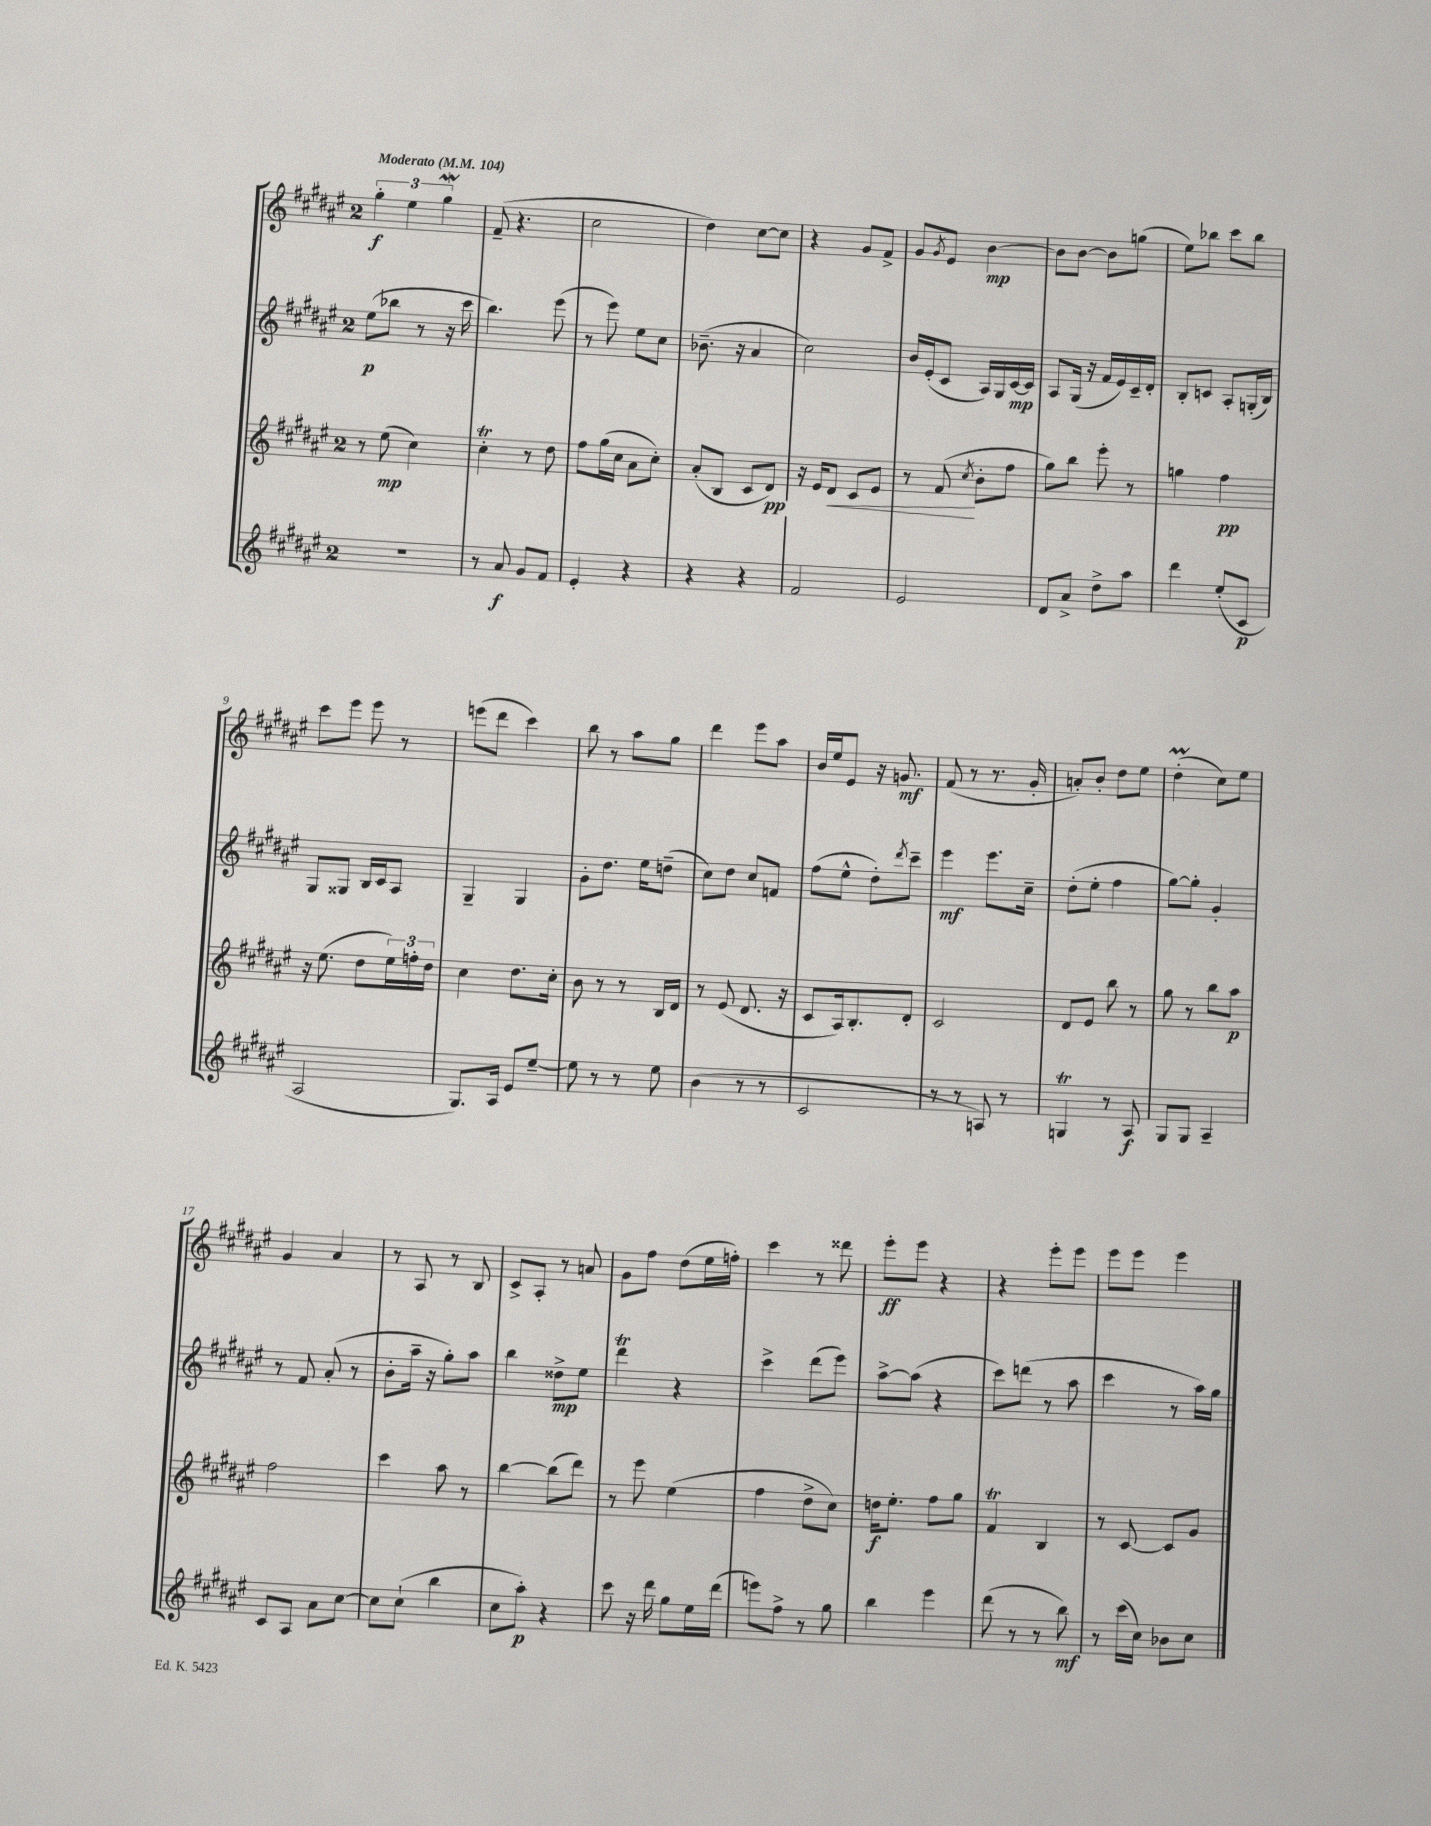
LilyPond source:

<<
\new StaffGroup <<
\new Staff = "s0" {
    \clef treble \key fis \major \once \override Staff.TimeSignature.style = #'single-digit \time 2/4 \tempo "Moderato" 4 = 104
    \tuplet 3/2 { gis''4-.\f eis''4 gis''4\mordent } |
    fis'8--( r4. |
    cis''2 |
    dis''4) cis''8~ cis''8 |
    r4 gis'8 fis'8-> |
    gis'8 \acciaccatura { gis'8 } eis'8 b'4~\mp |
    b'8 b'8~ b'8 g''8( |
    eis''8) bes''8 cis'''8 bes''8 |
    cis'''8 eis'''8 eis'''8 r8 |
    e'''8( dis'''8 cis'''4) |
    b''8 r8 ais''8 gis''8 |
    dis'''4 eis'''8 ais''8 |
    b'16 eis''16 eis'8 r16 g'8.\mf |
    fis'8( r8 r8. gis'16-. |
    a'8-.) b'8-. dis''8 eis''8 |
    dis''4-.\prall( cis''8) eis''8 |
    gis'4 ais'4 |
    r8 ais8 r8 b8 |
    cis'8-> ais8-. r8 a'8 |
    gis'8 fis''8 dis''8( eis''16 f''16-.) |
    cis'''4 r8 disis'''8 |
    eis'''8-.\ff eis'''8 r4 |
    r4 eis'''8-. eis'''8 |
    eis'''8 eis'''8 eis'''4 \bar "|." |
}
\new Staff = "s1" {
    \clef treble \key fis \major \once \override Staff.TimeSignature.style = #'single-digit \time 2/4
    eis''8\p( bes''8 r8 r16 cis'''16 |
    b''4.) eis'''8( |
    r8 eis'''8) eis''8 cis''8 |
    bes'8.--( r16 ais'4 |
    cis''2) |
    b'16 eis'16-.( cis'8 ais16) gis16 cis'16~\mp cis'16 |
    ais8 gis16( r16 fis'16 eis'16) cis'16-- dis'16-. |
    b8-. c'8 ais8-. g16-.( b16) |
    gis8 gisis8 b16 cis'16 ais8 |
    gis4-- gis4 |
    gis'8-. dis''8. eis''16 d''8--( |
    cis''8) dis''8 cis''8 f'8 |
    fis''8( eis''8-^ dis''8-.) \acciaccatura { dis'''8 } cis'''8-- |
    eis'''4\mf eis'''8. cis''16-- |
    dis''8-.( eis''8-. fis''4 |
    gis''8~) gis''8-. gis'4-. |
    r8 fis'8 ais'8-.( r8 |
    b'8-. ais''16-- r16 gis''8-.) ais''8 |
    b''4 disis''8->\mp eis''8 |
    dis'''4\trill r4 |
    cis'''4-> dis'''8( eis'''8) |
    ais''8~-> ais''8( r4 |
    cis'''8) d'''8( r8 ais''8 |
    cis'''4 r8 ais''16) gis''16 \bar "|." |
}
\new Staff = "s2" {
    \clef treble \key fis \major \once \override Staff.TimeSignature.style = #'single-digit \time 2/4
    r8 eis''8\mp( cis''4) |
    cis''4-.\trill r8 dis''8 |
    fis''8 gis''16( cis''16 ais'8 cis''8-.) |
    ais'8-.( b8 cis'8 dis'8\pp) |
    r16 eis'16 dis'8\< cis'8 eis'8 |
    r8 fis'8\!( \acciaccatura { cis''8 } b'8-. fis''8 |
    gis''8) b''8 eis'''8-. r8 |
    g''4 fis''4\pp |
    r16 eis''8.( dis''8 \tuplet 3/2 { eis''16) f''16-. dis''16 } |
    cis''4 dis''8. cis''16-. |
    b'8 r8 r8 b16 dis'16 |
    r8 eis'8( dis'8. r16 |
    cis'8 ais16) b8.-. dis'8-. |
    cis'2 |
    dis'8 eis'8 b''8 r8 |
    gis''8 r8 b''8 ais''8\p |
    fis''2 |
    cis'''4 ais''8 r8 |
    b''4~ b''8( dis'''8) |
    r8 eis'''8 eis''4( |
    fis''4 dis''8-> cis''8) |
    d''16\f eis''8.-. fis''8 gis''8 |
    fis'4\trill b4 |
    r8 cis'8~ cis'8 gis'8 \bar "|." |
}
\new Staff = "s3" {
    \clef treble \key fis \major \once \override Staff.TimeSignature.style = #'single-digit \time 2/4
    r2 |
    r8 ais'8\f gis'8 fis'8 |
    eis'4-. r4 |
    r4 r4 |
    fis'2 |
    eis'2 |
    dis'8 ais'8-> dis''8-> ais''8 |
    dis'''4 eis''8-.( cis'8\p |
    ais2 |
    gis8.) ais16 eis'8 eis''8~-- |
    eis''8 r8 r8 eis''8 |
    b'4( r8 r8 |
    cis'2 |
    r8 r8 a8) r8 |
    g4\trill r8 ais8\f |
    gis8 gis8 ais4-- |
    cis'8 ais8 ais'8 cis''8~ |
    cis''8 cis''8-!( b''4 |
    cis''8 ais''8-.\p) r4 |
    cis'''8 r16 dis'''16 gis''8 eis''16 dis'''16( |
    e'''8) fis''8-> r8 gis''8 |
    b''4 eis'''4 |
    dis'''8( r8 r8 b''8\mf) |
    r8 cis'''16( cis''16) bes'8 cis''8 \bar "|." |
}
>>
>>
